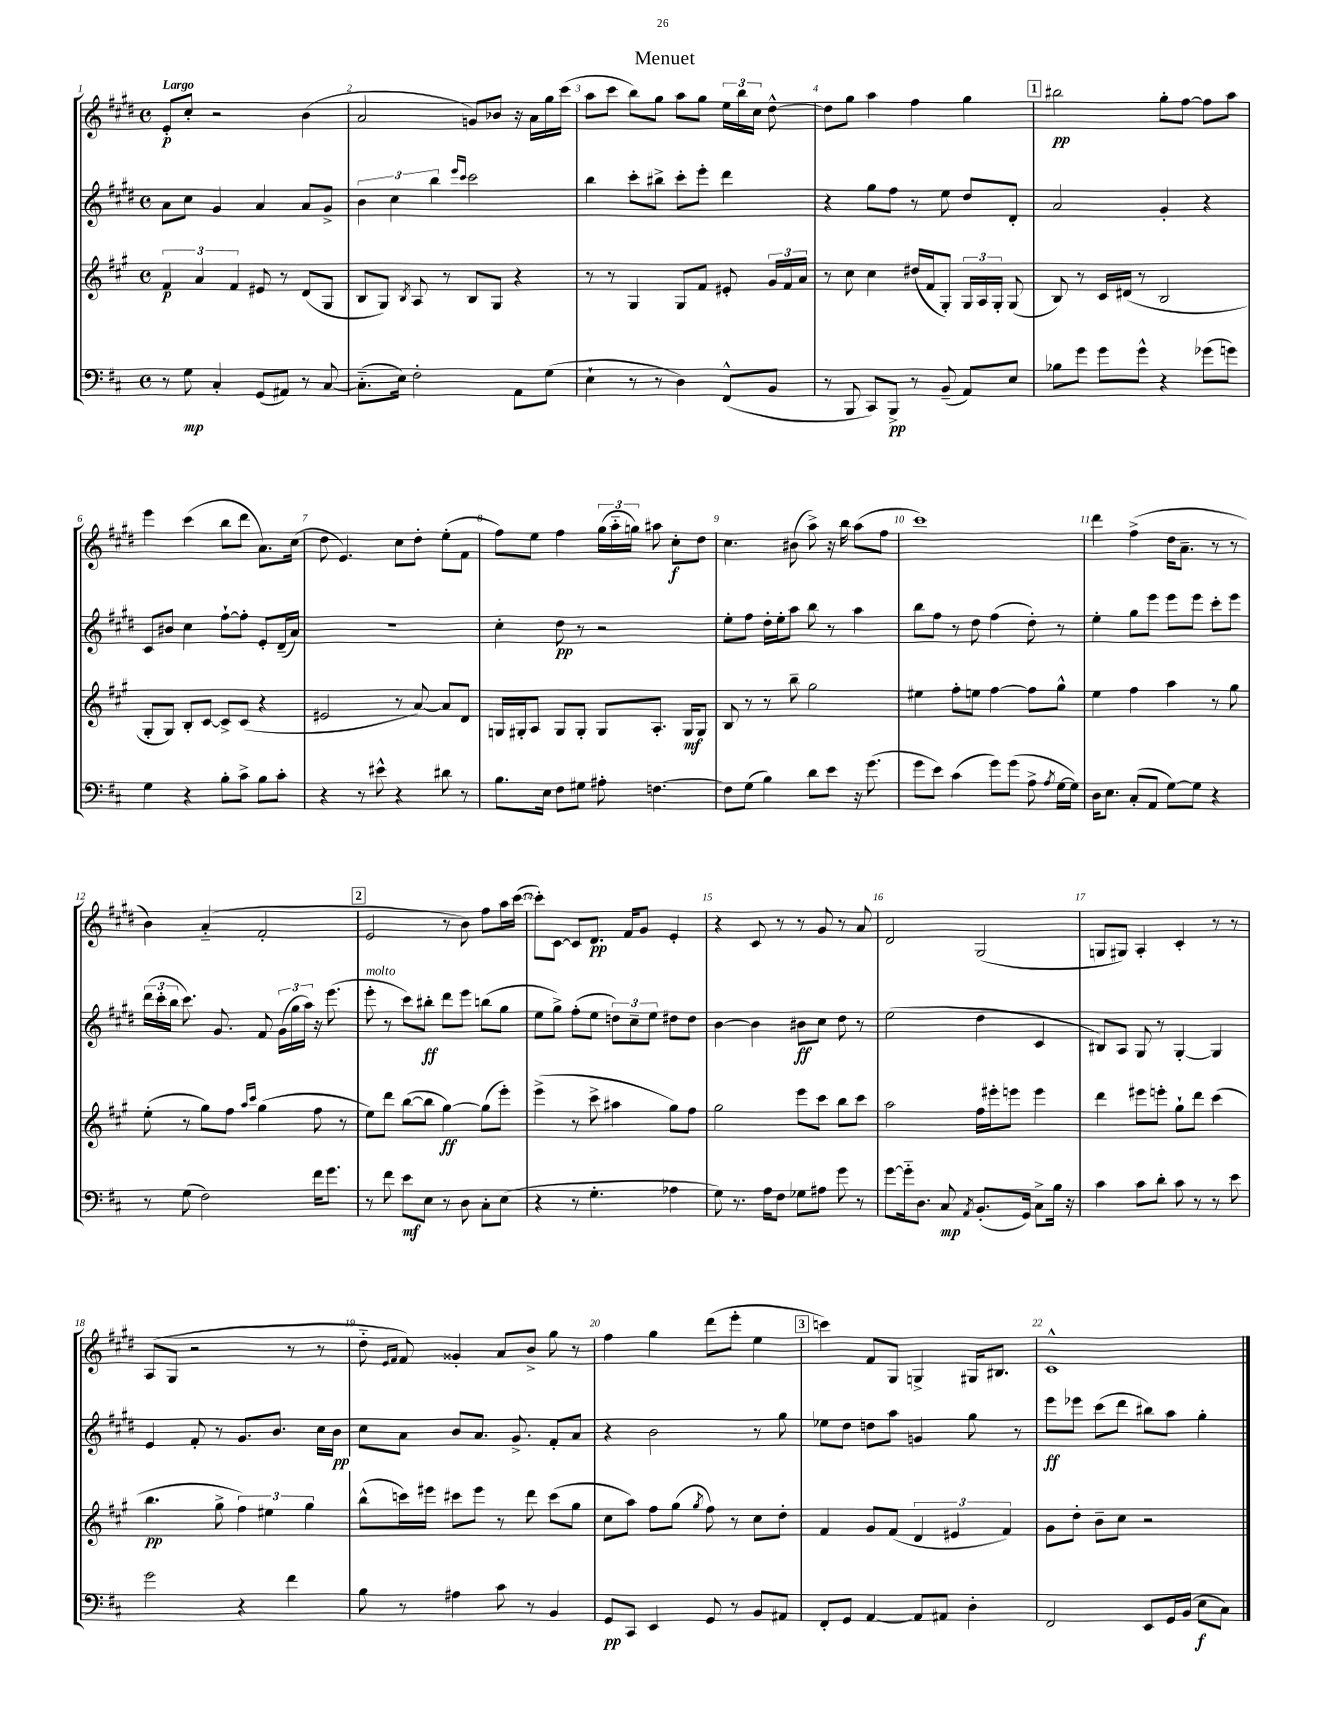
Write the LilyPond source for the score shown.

\header { title = "Menuet" }
<<
\new StaffGroup <<
\new Staff = "s0" {
    \clef treble \key e \major \defaultTimeSignature \time 4/4 \tempo "Largo"
    \autoBeamOff e'8[-.\p cis''8]-. r2 b'4( |
    a'2 g'8[) bes'8] r16 a'16[ gis''16 cis'''16]( |
    a''8[ cis'''8] b''8[) gis''8] a''8[ gis''8] \tuplet 3/2 { e''16[ b''16 cis''16] } dis''8~-^ |
    dis''8[ gis''8] a''4 fis''4 gis''4 |
    \mark \markup { \box "1" } bis''2\pp gis''8[-. fis''8]~ fis''8[ a''8] |
    e'''4 cis'''4( b''8[ dis'''8] a'8.[) cis''16]( |
    dis''8 e'4.) cis''8[ dis''8]-. e''8[-.( fis'8] |
    fis''8[) e''8] fis''4 \tuplet 3/2 { gis''16[( a''16-_ g''16]) } ais''8 cis''8[-.\f dis''8] |
    cis''4. bis'8( a''8->) r16 b''16 a''8[( fis''8] |
    cis'''1) |
    dis'''4 fis''4->( dis''16[ a'8.]-- r8 r8 |
    b'4) a'4-_( fis'2-. |
    \mark \markup { \box "2" } e'2 r8 b'8) fis''8[ a''16 cis'''16]~( |
    cis'''8[-.) cis'8]~ cis'8[ dis'8.]\pp fis'16[ gis'8] e'4-. |
    r4 cis'8 r8 r8 gis'8 r8 a'8 |
    dis'2 gis2( |
    g8[ gis8]) a4-. cis'4-. r8 r8 |
    a8[( gis8] r2 r8 r8 |
    dis''8-_ \grace { e'16[ fis'16] } fis'8) gisis'4-. a'8[ b'8]-> gis''8 r8 |
    fis''4 gis''4 dis'''8[( e'''8]-. e''4 |
    \mark \markup { \box "3" } c'''4) fis'8[ gis8] g4-> gis16[ bis8.] |
    cis'1-^ \bar "|." |
}
\new Staff = "s1" {
    \clef treble \key e \major \defaultTimeSignature \time 4/4
    \autoBeamOff a'8[ cis''8] gis'4 a'4 a'8[ gis'8]-> |
    \tuplet 3/2 { b'4 cis''4 b''4 } \grace { e'''16[ cis'''16] } cis'''2 |
    b''4 cis'''8[-. bis''8]-> cis'''8[-. e'''8]-. dis'''4 |
    r4 gis''8[ fis''8] r8 e''8 dis''8[ dis'8]-. |
    \mark \markup { \box "1" } a'2 gis'4-. r4 |
    cis'8[ bis'8] cis''4 fis''8[~-! fis''8]-. e'8[-. dis'16--( a'16]) |
    R1 |
    cis''4-. dis''8\pp r8 r2 |
    e''8[-. fis''8] dis''16[-. e''16-. a''8] b''8 r8 a''4 |
    b''8[ fis''8] r8 dis''8 fis''4( dis''8-.) r8 |
    e''4-. gis''8[ e'''8] e'''8[ e'''8] cis'''8[-. e'''8] |
    \tuplet 3/2 { dis'''16[( cis'''16-. b''16] } cis'''8.) gis'8. fis'8 \tuplet 3/2 { gis'16[( gis''16 a''16]) } r16 e'''8.( |
    \mark \markup { \box "2" } e'''8-.^\markup { \italic "molto" } r8 cis'''8[) bis''8]-.\ff dis'''8[ e'''8] b''8[( gis''8] |
    e''8[ gis''8]->) fis''8[-.( e''8] \tuplet 3/2 { d''8[) cis''8-- e''8] } dis''8[ dis''8] |
    b'4~ b'4 bis'8[\ff cis''8] dis''8 r8 |
    e''2( dis''4 cis'4 |
    bis8[) a8] gis8 r8 gis4~-. gis4 |
    e'4 fis'8-. r8 gis'8.[ b'8.] cis''16[ b'16]\pp |
    cis''8[ a'8] b'8[ a'8.] gis'8.-> fis'8[-. a'8] |
    r4 b'2 r8 gis''8 |
    \mark \markup { \box "3" } ees''8[ dis''8] d''8[ a''8] g'4 gis''8 r8 |
    e'''8[\ff ees'''8] cis'''8[( dis'''8] bis''8[) a''8] gis''4-. \bar "|." |
}
\new Staff = "s2" {
    \clef treble \key a \major \defaultTimeSignature \time 4/4
    \autoBeamOff \tuplet 3/2 { fis'4\p a'4 fis'4 } eis'8 r8 d'8[( gis8] |
    b8[ gis8]) \acciaccatura { b8 } a8 r8 b8[ gis8] r4 |
    r8 r8 gis4 gis8[ fis'8] eis'8-. \tuplet 3/2 { gis'16[ fis'16 a'16] } |
    r8 cis''8 cis''4 dis''16[( fis'16 gis8]-.) \tuplet 3/2 { gis16[ a16 gis16]-. } gis8( |
    \mark \markup { \box "1" } b8) r8 cis'16[ dis'16]( r8 b2 |
    gis8[-. gis8]) b8[-. cis'8]~ cis'8[-> cis'8]( r4 |
    eis'2 r8 a'8~) a'8[ d'8] |
    g16[ gis16-. a8] gis8[ gis8]-. gis8[ a8.]-. gis16[\mf gis8] |
    b8 r8 r8 b''8-- gis''2 |
    eis''4 fis''8[-. e''8] fis''4~ fis''8[ gis''8]-^ |
    e''4 fis''4 a''4 r8 gis''8 |
    e''8-.( r8 gis''8[) fis''8] \grace { a''16[ cis'''16] } gis''4( fis''8 r8 |
    \mark \markup { \box "2" } e''8[) d'''8] b''8[~( b''8] gis''4~\ff) gis''8[( e'''8]-.) |
    e'''4->( r8 cis'''8-> ais''4 gis''8[) fis''8] |
    gis''2 e'''8[ cis'''8] b''8[ cis'''8] |
    a''2 fis''16[ eis'''16-. e'''8] e'''4 |
    d'''4 eis'''8[ e'''8]-. gis''8[-! d'''8] cis'''4( |
    b''4.\pp gis''8-> \tuplet 3/2 { fis''4) eis''4 gis''4 } |
    b''8[-^( c'''16) eis'''16] cis'''8[ eis'''8] r8 d'''8 cis'''8[( gis''8] |
    cis''8[ a''8]) fis''8[ gis''8]( \acciaccatura { gis''8 } fis''8) r8 cis''8[ d''8]-. |
    \mark \markup { \box "3" } fis'4 gis'8[ fis'8]( \tuplet 3/2 { d'4 eis'4 fis'4) } |
    gis'8[ d''8]-. b'8[-- cis''8] r2 \bar "|." |
}
\new Staff = "s3" {
    \clef bass \key d \major \defaultTimeSignature \time 4/4
    \autoBeamOff r8 g8\mp cis4-. g,8[( ais,8]) r8 cis8~ |
    cis8.[-_( e16]) fis2-. a,8[ g8]( |
    e4-! r8 r8 d4) fis,8[-^( b,8] |
    r8 b,,8 cis,8[) b,,8]->\pp r8 b,8--( a,8[) e8] |
    \mark \markup { \box "1" } bes8[ g'8] g'8[ g'8]-^ r4 ges'8[( g'8]) |
    g4 r4 b8[-. cis'8]-> b8[ cis'8]-. |
    r4 r8 eis'8-^ r4 dis'8 r8 |
    b8.[ e16] fis8[ gis8] ais8-. f4.~ |
    f8[ g8]( b4) d'8[ e'8] r16 g'8.( |
    g'8[ e'8]) cis'4( g'8[) g'8]( a8-> \acciaccatura { a8 } g16[~ g16]) |
    d16[ e8.] cis8[-.( a,8] g8[~) g8] r4 |
    r8 g8( fis2) fis'16[ g'8.] |
    \mark \markup { \box "2" } r8 fis'8 e'8[\mf e8] r8 d8 cis8[-. e8]( |
    r4 r8 g4.-. aes4 |
    g8) r8. a16[ fis8] ges8[ ais8] g'8 r8 |
    g'8[~ g'16-_ d8.] cis8\mp \acciaccatura { a,8 } b,8.[-.( g,16]) cis8[-> b16] r16 |
    cis'4 cis'8[ d'8]-. cis'8 r8 r8 e'8 |
    g'2 r4 fis'4 |
    b8 r8 ais4 cis'8 r8 b,4 |
    g,8[\pp cis,8] e,4 g,8 r8 b,8[ ais,8] |
    \mark \markup { \box "3" } fis,8[-. g,8] a,4~ a,8[ ais,8] d4-. |
    fis,2 e,8[ g,16 b,16]( e8[\f cis8]) \bar "|." |
}
>>
>>
\layout { \context { \Score \override BarNumber.break-visibility = ##(#f #t #t) barNumberVisibility = #all-bar-numbers-visible } }
